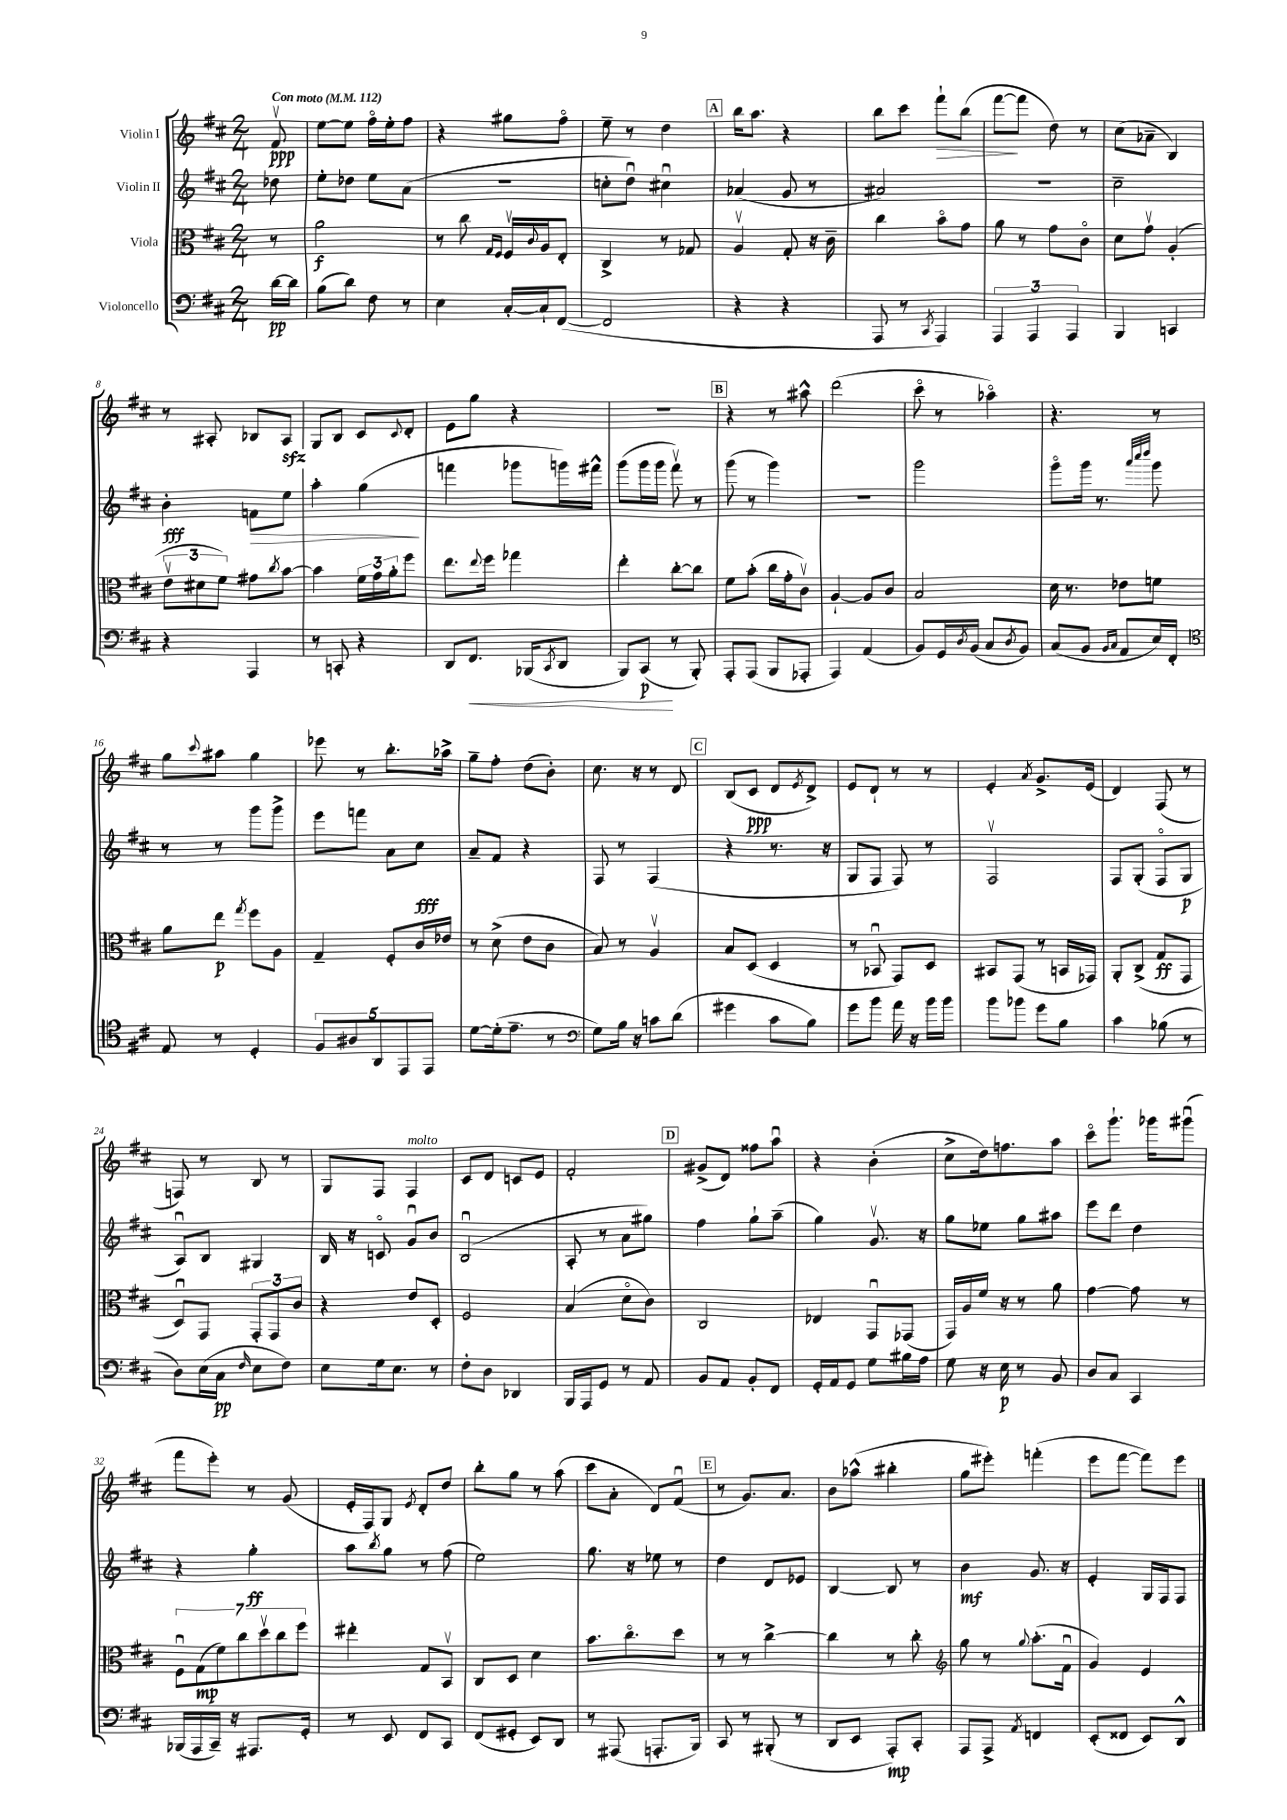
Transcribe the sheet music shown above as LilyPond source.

<<
\new StaffGroup <<
\new Staff = "s0" \with { instrumentName = "Violin I" } {
    \clef treble \key d \major \numericTimeSignature \time 2/4 \partial 8 \tempo "Con moto" 4 = 112
    fis'8\upbow\ppp |
    e''8~ e''8 fis''16\flageolet e''16-. fis''8 |
    r4 gis''8 fis''8\flageolet |
    e''8-- r8 d''4 |
    \mark \markup { \box "A" } b''16 a''8. r4 |
    b''8 cis'''8 fis'''8-!\> b''8( |
    fis'''8~\! fis'''8 d''8) r8 |
    cis''8( aes'8-- b4) |
    r8 ais8-. bes8 ais8\sfz |
    g8 b8 cis'8 \appoggiatura { cis'8 } d'8-. |
    e'8 g''8 r4 |
    r2 |
    \mark \markup { \box "B" } r4 r8 ais''8-^ |
    d'''2( |
    cis'''8\flageolet r8 aes''4\flageolet) |
    r4. r8 |
    g''8 \appoggiatura { cis'''8 } ais''8 g''4 |
    ees'''8 r8 b''8.-. aes''16-> |
    g''8-- fis''8-. d''8( b'8-.) |
    cis''8. r16 r8 d'8 |
    \mark \markup { \box "C" } b8( cis'8\ppp d'8 \acciaccatura { e'8 } d'8->) |
    e'8 d'8-! r8 r8 |
    e'4-. \acciaccatura { a'8 } g'8.-> e'16( |
    d'4) fis8( r8 |
    f8) r8 b8 r8 |
    g8 fis8 fis4^\markup { \italic "molto" } |
    cis'8 d'8 c'8 e'8 |
    fis'2-. |
    \mark \markup { \box "D" } gis'8->( d'8) fisis''8 a''8\downbow |
    r4 b'4-.( |
    cis''8-> d''16) f''8. a''8 |
    cis'''8\flageolet g'''8.-! ges'''16 gis'''8\downbow( |
    fis'''8 e'''8-.) r8 g'8( |
    e'16-. fis16) g8 \acciaccatura { e'8 } d'8-. d''8 |
    b''8-. g''8 r8 a''8( |
    cis'''8 a'8-. d'8) fis'8\downbow( |
    \mark \markup { \box "E" } r8 g'8.) a'8. |
    b'8 aes''8-^( bis''4-. |
    g''8 eis'''8-.) f'''4-.( |
    e'''8 fis'''8~ fis'''8) e'''8 \bar "|." |
}
\new Staff = "s1" \with { instrumentName = "Violin II" } {
    \clef treble \key d \major \numericTimeSignature \time 2/4 \partial 8
    des''8 |
    e''8-. des''8 e''8 a'8( |
    R2 |
    c''8-. d''8\downbow) cis''4\downbow |
    \mark \markup { \box "A" } aes'4( g'8 r8 |
    ais'2) |
    r2 |
    cis''2-- |
    b'4-.\fff f'8\> e''8 |
    a''4-. g''4\!( |
    f'''4 ges'''8 g'''16) fis'''16-^ |
    g'''8( g'''16 g'''16 fis'''8\upbow) r8 |
    \mark \markup { \box "B" } g'''8( r8 g'''4) |
    R2 |
    g'''2 |
    g'''8\flageolet g'''16 r8. \grace { a'''32 cis''''32 d''''32 } g'''8 |
    r8 r8 g'''8 g'''8-> |
    e'''8 f'''8 a'8 cis''8\fff |
    a'8-- fis'8 r4 |
    fis8 r8 fis4( |
    \mark \markup { \box "C" } r4 r8. r16 |
    g8 fis8 fis8) r8 |
    fis2\upbow |
    fis8 g8-.( fis8\flageolet g8\p |
    a8\downbow) b8 gis4 |
    b16 r16 c'8\flageolet g'8\downbow b'8 |
    b2\downbow( |
    a8-. r8 a'8 gis''8) |
    \mark \markup { \box "D" } fis''4 g''8-! a''8--( |
    g''4) g'8.\upbow r16 |
    g''8 ees''8 g''8 ais''8 |
    e'''8 d'''8 d''4 |
    r4 g''4-.\ff |
    a''8 \acciaccatura { b''8 } g''8 r8 fis''8( |
    e''2) |
    g''8. r16 ees''8 r8 |
    \mark \markup { \box "E" } d''4 d'8 ees'8 |
    b4~ b8 r8 |
    b'4\mf g'8. r16 |
    e'4-. g16 fis16 fis8 \bar "|." |
}
\new Staff = "s2" \with { instrumentName = "Viola" } {
    \clef alto \key d \major \numericTimeSignature \time 2/4 \partial 8
    r8 |
    a'2\f |
    r8 cis''8 \grace { g16 fis16 } fis16\upbow \appoggiatura { cis'8 } a16 e8-. |
    cis4-> r8 ges8 |
    \mark \markup { \box "A" } a4\upbow g8-. r16 cis'16-- |
    cis''4 b'8\flageolet g'8 |
    a'8 r8 g'8 cis'8\flageolet |
    d'8 g'8\upbow a4-.( |
    \tuplet 3/2 { e'8\upbow dis'8 fis'8) } gis'8 \acciaccatura { cis''8 } b'8~ |
    b'4 \tuplet 3/2 { fis'16 g'16 a'16-. } fis''8 |
    e''8. \appoggiatura { e''8 } fis''16 ges''4 |
    e''4-. cis''8~-. cis''8 |
    \mark \markup { \box "B" } fis'8 b'8-.( cis''16 g'16-. cis'8\upbow) |
    a4~-! a8 cis'8 |
    b2 |
    d'16 r8. ees'8 f'8 |
    a'8 e''8\p \acciaccatura { g''8 } fis''8 a8 |
    g4-- fis8-. cis'16 ees'16 |
    r8 d'8->( e'8 cis'8 |
    b8) r8 a4\upbow |
    \mark \markup { \box "C" } b8 d8( d4 |
    r8 bes,8\downbow g,8) d8 |
    bis,8 g,8( r8 b,16 ges,16) |
    a,8-. cis8->( g8\ff g,8 |
    d8\downbow) g,8 \tuplet 3/2 { g,8-. g,8 cis'8 } |
    r4 e'8 d8-. |
    fis2 |
    b4( d'8\flageolet cis'8) |
    \mark \markup { \box "D" } cis2 |
    ees4 g,8\downbow ges,8( |
    g,16) a16 fis'16 r16 r8 a'8 |
    g'4~ g'8 r8 |
    \tuplet 7/4 { fis8\downbow g8\mp( fis'8) cis''8 d''8\upbow cis''8 fis''8 } |
    eis''4-. g8 b,8\upbow |
    cis8 d8 d'4 |
    b'8. cis''8.\flageolet d''8 |
    \mark \markup { \box "E" } r8 r8 cis''4~-> |
    cis''4 r8 cis''8-. |
    \clef treble g''8 r8 \appoggiatura { g''8 } a''8.-.( fis'16\downbow |
    g'4) e'4 \bar "|." |
}
\new Staff = "s3" \with { instrumentName = "Violoncello" } {
    \clef bass \key d \major \numericTimeSignature \time 2/4 \partial 8
    d'16~\pp d'16 |
    b8( d'8) fis8 r8 |
    e4 cis16~-. cis16-! fis,8~( |
    fis,2 |
    \mark \markup { \box "A" } r4 r4 |
    a,,8 r8 \acciaccatura { cis,8 } a,,4) |
    \tuplet 3/2 { a,,4 a,,4 a,,4 } |
    b,,4 c,4 |
    r4 a,,4 |
    r8 c,8-. r4 |
    d,8 fis,8.\< bes,,16( \acciaccatura { cis,8 } d,8 |
    b,,8) cis,8\p\!( r8 b,,8-.) |
    \mark \markup { \box "B" } a,,8-. a,,8( b,,8 aes,,8-. |
    a,,4) a,4( |
    b,8) g,16 \acciaccatura { d8 } b,16( cis8 \acciaccatura { d8 } b,8) |
    cis8( b,8 \grace { b,16 cis16 } a,8 e16) fis,16-. |
    \clef tenor e8 r8 d4-. |
    \tuplet 5/4 { fis8 ais8 a,8 e,8 e,8 } |
    d'8~ d'16-.( e'8.-- r8 |
    \clef bass g8) b16 r16 c'8 d'8( |
    \mark \markup { \box "C" } gis'4 cis'8 b8) |
    g'8 b'8 a'16 r16 b'16 b'16 |
    b'8 bes'8 g'8 b8 |
    cis'4 bes8( r8 |
    d8) e16( cis16\pp \grace { fis16 } e8 fis8) |
    e8 g16 e8. r8 |
    fis8-. d8 des,4 |
    b,,16 a,,16 g,8 r8 a,8 |
    \mark \markup { \box "D" } b,8 a,8 b,8-. fis,8 |
    g,16-. a,16 g,8 g8 bis16 a16 |
    g8 r16 e16\p r8 b,8 |
    d8 cis8 cis,4 |
    bes,,16( a,,16 cis,16--) r16 ais,,8. g,16-. |
    r8 e,8 fis,8 cis,8 |
    fis,8( gis,8-. e,8) d,8 |
    r8 ais,,8( a,,8.-. b,,16) |
    \mark \markup { \box "E" } cis,8 r8 bis,,8-.( r8 |
    d,8 e,8 a,,8-.\mp) cis,8-. |
    a,,8 a,,8-> \acciaccatura { a,8 } f,4 |
    e,8-.( fisis,8 e,8) d,8-^ \bar "|." |
}
>>
>>
